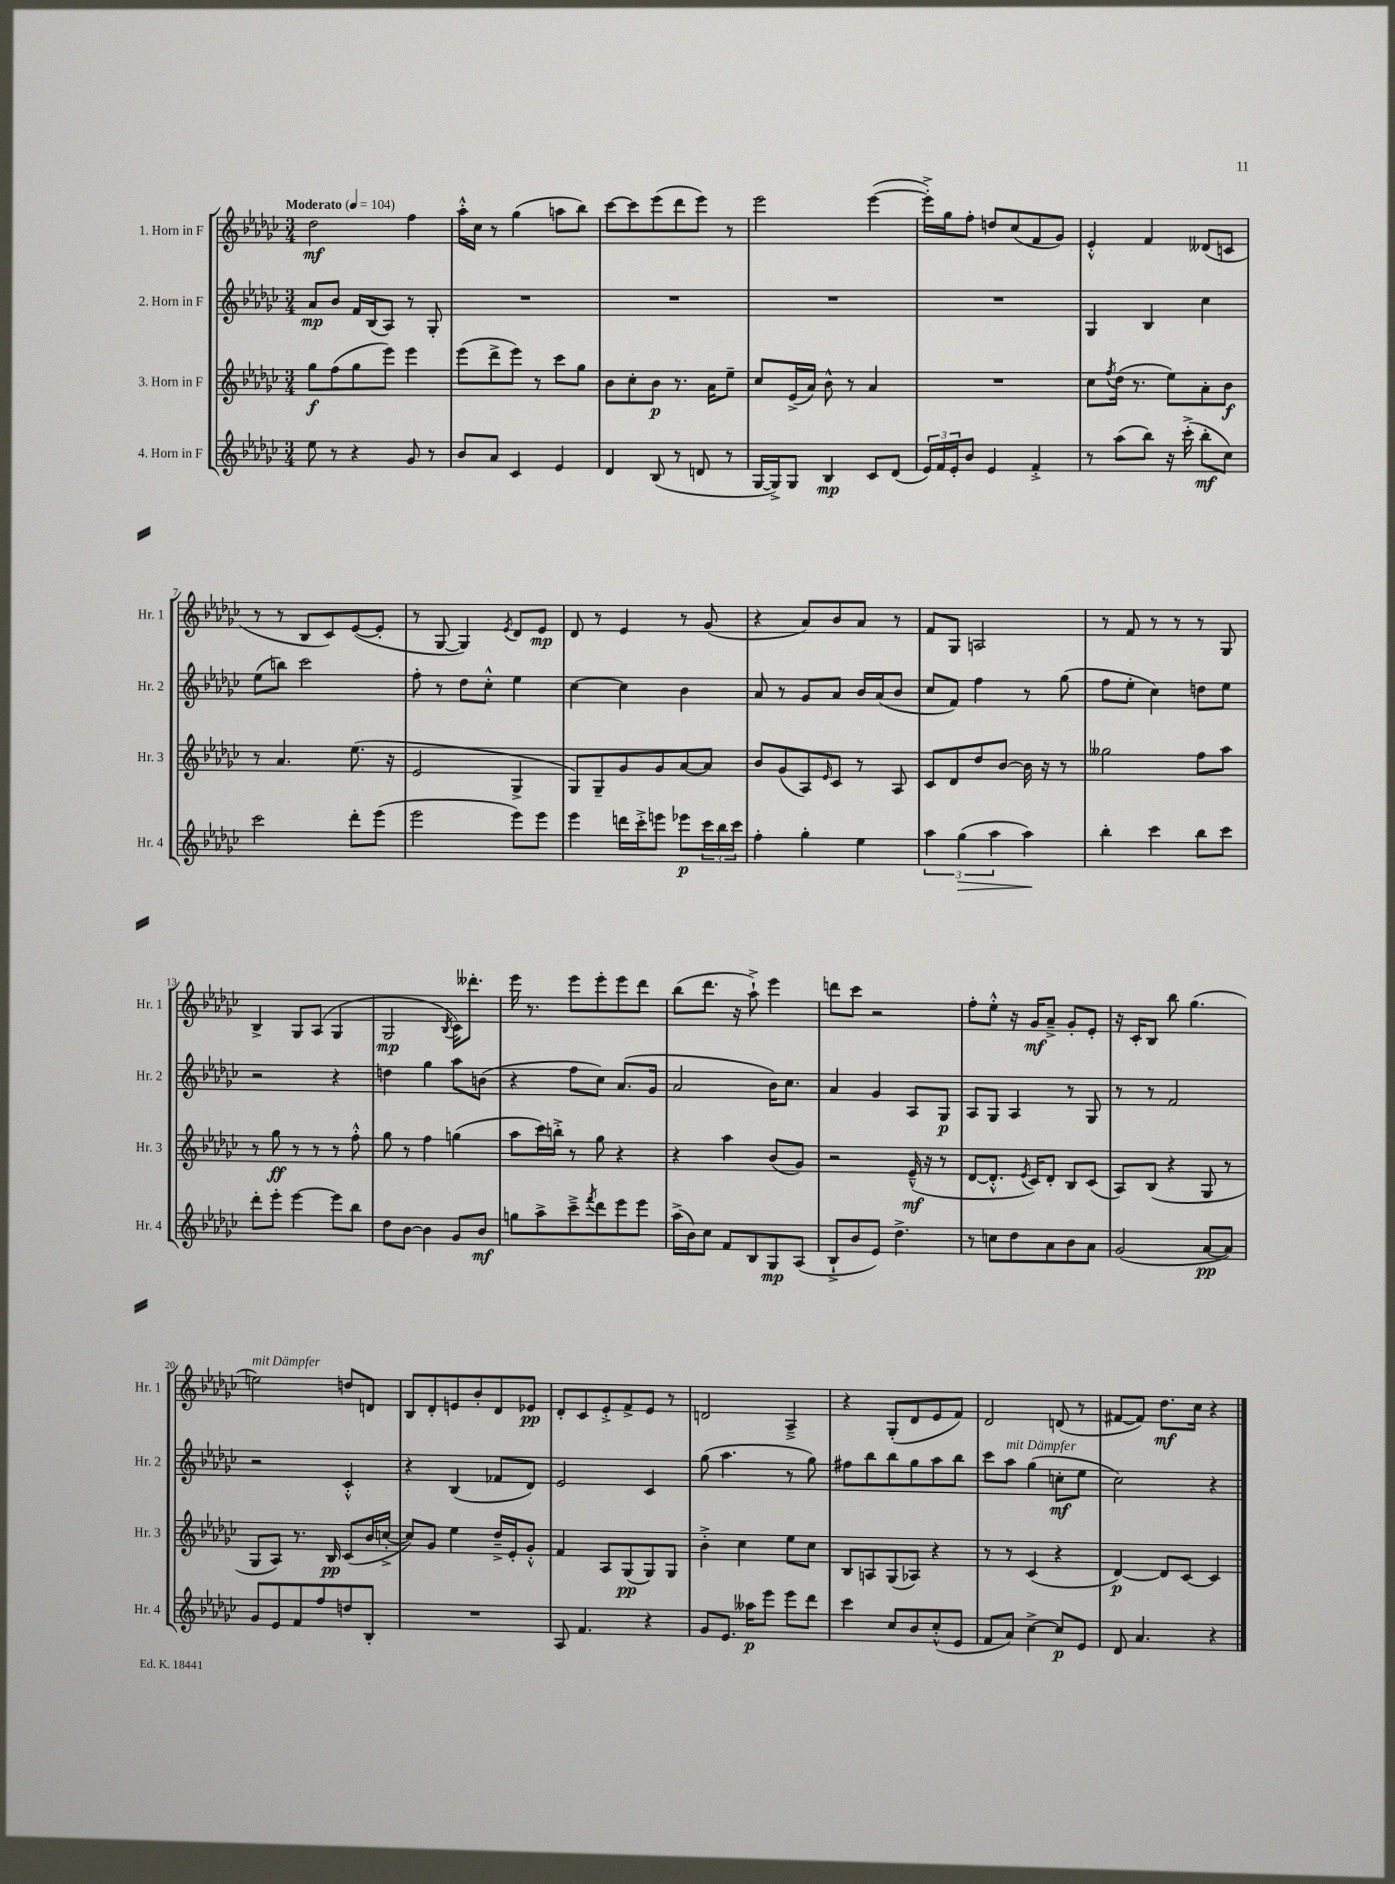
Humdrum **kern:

**kern	**kern	**kern	**kern
*staff4	*staff3	*staff2	*staff1
*clefG2	*clefG2	*clefG2	*clefG2
*k[b-e-a-d-g-c-]	*k[b-e-a-d-g-c-]	*k[b-e-a-d-g-c-]	*k[b-e-a-d-g-c-]
*M3/4	*M3/4	*M3/4	*M3/4
*MM104	*MM104	*MM104	*MM104
8ee-	8gg-	8a-	2dd-
8r	(8ff	8b-	.
4r	8gg-	16f	.
.	.	(16B-	.
.	8eee-)	8A-)	.
8g-	4eee-	8r	4ff
8r	.	8G-'	.
=	=	=	=
8b-	(8eee-	2.r	16aa-'^^
.	.	.	16cc-
8a-	8ddd-^	.	8r
4c-	8eee-)	.	(4gg-
.	8r	.	.
4e-	8ccc-	.	8aa
.	8gg-	.	8bb-)
=	=	=	=
4d-	8b-	2.r	[8ccc-
.	8cc-'	.	8ccc-]
(8B-	8b-	.	(8eee-
8r	8.r	.	8ddd-
8d	.	.	8eee-)
.	16a-	.	.
8r	8ee-~	.	8r
=	=	=	=
[16G-	8cc-	2.r	2eee-
16G-^])	.	.	.
8G-	(16e-^	.	.
.	16a-)	.	.
4B-	8b-^^	.	.
.	8r	.	.
8c-	4a-	.	([4eee-
(8d-	.	.	.
=	=	=	=
24e-)	2.r	2.r	16eee-'^])
24f	.	.	.
.	.	.	16gg-
24e-'	.	.	.
8b-	.	.	8ff'
4e-	.	.	8dd
.	.	.	(8cc-
4f'^	.	.	8f
.	.	.	8g-)
=	=	=	=
8r	8cc-	4G-	4e-'^^
.	8qff	.	.
(8aa-	(16dd-	.	.
.	8.r	.	.
8bb-)	.	4B-	4f
16r	8ee-)	.	.
(16ccc-'^	.	.	.
8bb-'	8a-'	4cc-	(8d--
8cc-)	8b-	.	8c
=	=	=	=
2ccc-	8r	(8ee-	8r
.	4.a-	8bb)	8r
.	.	2ccc-	8B-
.	.	.	8c-)
8ddd-'	(8.ee-	.	([8e-
(8eee-	.	.	8e-']
.	16r	.	.
=	=	=	=
2eee-	2e-	8ff'	8r
.	.	8r	[8G-
.	.	8dd-	4G-])
.	.	8cc-'^^	.
.	.	.	8qe-
8eee-)	4G-^	4ee-	8d-
8eee-	.	.	8e-
=	=	=	=
4eee-	8G-)	[4cc-	8d-
.	8G-~	.	8r
16ddd	8g-	4cc-]	4e-
16ccc-'^	.	.	.
8eee	8g-	.	.
8eee-	[8a-	4b-	8r
24ccc-	8a-]	.	(8g-
24bb-	.	.	.
24ccc-	.	.	.
=	=	=	=
4ff'	8b-	8a-	4r
.	(8g-	8r	.
4gg-'	8A-)	8g-	8a-)
.	16qqe-	.	.
.	8c-	8a-	8b-
4ee-	8r	16b-	8a-
.	.	(16a-	.
.	8A-	8b-	8r
=	=	=	=
6aa-	8c-	8cc-	8f
.	8d-	8f)	8G-
(6gg-	.	.	.
.	8dd-	4ff	2A
6aa-	.	.	.
.	[8b-	.	.
4aa-)	16b-]	8r	.
.	16r	.	.
.	8r	(8gg-	.
=	=	=	=
4bb-'	2gg--	8ff	8r
.	.	8ee-'	8f
4ccc-	.	4cc-)	8r
.	.	.	8r
8bb-	8ff	8dd	8r
8ccc-	8aa-	8ee-	8G-
=	=	=	=
8ddd-'	8r	2r	4B-^
8eee-'	8gg-	.	.
[4eee-	8r	.	8G-
.	8r	.	(8A-
8eee-]	8r	4r	4G-
8bb-	8ff'^^	.	.
=	=	=	=
8dd-	8gg-	4dd	2G-
[8b-	8r	.	.
4b-]	4ff	4gg-	.
.	.	.	8qB-
8g-	(4gg	8aa-	16c-)
.	.	.	8.ddd--'
8b-	.	(8b	.
=	=	=	=
8gg	8aa-	4r	16eee-
.	.	.	8.r
8aa-^	16ccc-)	.	.
.	16bb'^	.	.
8ccc-~^	8r	8ff	8eee-
8qfff	.	.	.
8ddd-	8gg-	8cc-)	8eee-'
8eee-	4r	(8.a-	8eee-
8eee-	.	.	8ddd-
.	.	16g-	.
=	=	=	=
(16aa-^	4r	2a-	(8bb-
16b-)	.	.	.
8cc-	.	.	8.ddd-
8f	4aa-	.	.
.	.	.	16r
8B-	.	.	8aa-`^)
8G-	(8b-	16b-)	4eee-
.	.	8.cc-	.
(8A-	8g-)	.	.
=	=	=	=
8B-`^	2r	4a-	8ddd
8b-	.	.	8ccc-
8e-)	.	4g-	2r
4.dd-^	.	.	.
.	(16e-~^^	8A-	.
.	16r	.	.
.	8r	8G-	.
=	=	=	=
8r	[8d-	8A-	8ff'
8cc	8.d-'^^]	8G-	8ee-'^^
8dd-	.	4A-	16r
.	8qe-	.	.
.	16c-)	.	16g-
8a-	8d-'	.	8a-~^
8b-	8B-	8r	8g-'
8a-	(8c-	8G-	8e-'
=	=	=	=
(2g-	8A-)	8r	16r
.	.	.	16c-'
.	(8B-	8r	8B-
.	4r	2f	8bb-
.	.	.	(4.gg-
[8a-	8G-	.	.
8a-])	8r	.	.
=	=	=	=
8g-	8G-	2r	2ee)
8e-	8A-)	.	.
8f	8.r	.	.
8ff	.	.	.
.	16B-	.	.
8dd	(8c-	4c-'^^	8dd
8B-'	16b-	.	8d
.	[16cc'^	.	.
=	=	=	=
2.r	8cc])	4r	8B-
.	8g-	.	8d-'
.	4ee-	(4B-	8e
.	.	.	8b-'
.	16dd-~^	8f-	8d-
.	16e-'	.	.
.	8g-'^^	8d-)	8e-
=	=	=	=
8A-	4f	2e-	8d-'
4.f	.	.	8c-
.	8A-	.	8e-'^
.	(8G-	.	8f^
4r	8G-)	4c-	8e-
.	8G-	.	8r
=	=	=	=
8g-	4b-'^	(8gg-	2d
8.e-	.	4.aa-	.
.	4cc-	.	.
16aa--	.	.	.
8eee-	.	.	.
8eee-	8ee-	8r	4A-~^
8ddd-	8cc-	8gg-)	.
=	=	=	=
4ccc-	8B-	8ff#	4r
.	8A	8bb-	.
8cc-	(8G-	8bb-	(8G-'
8b-	8A-)	8gg-	8d-
(8cc-'^^	4r	8aa-	8e-
8e-	.	8bb-	8f)
=	=	=	=
8f	8r	8ccc-	2d-
8a-)	8r	8aa-	.
[4cc-^	(4c-	(4gg-	.
8cc-]	4r	8cc'	(8d
8e-	.	8ee-	8r
=	=	=	=
8d-	[4d-)	2cc-)	[8f#
4.a-	.	.	8f#])
.	8d-]	.	8.dd-
.	[8c-	.	.
.	.	.	16cc-
4r	4c-]	4r	4r
==	==	==	==
*-	*-	*-	*-
